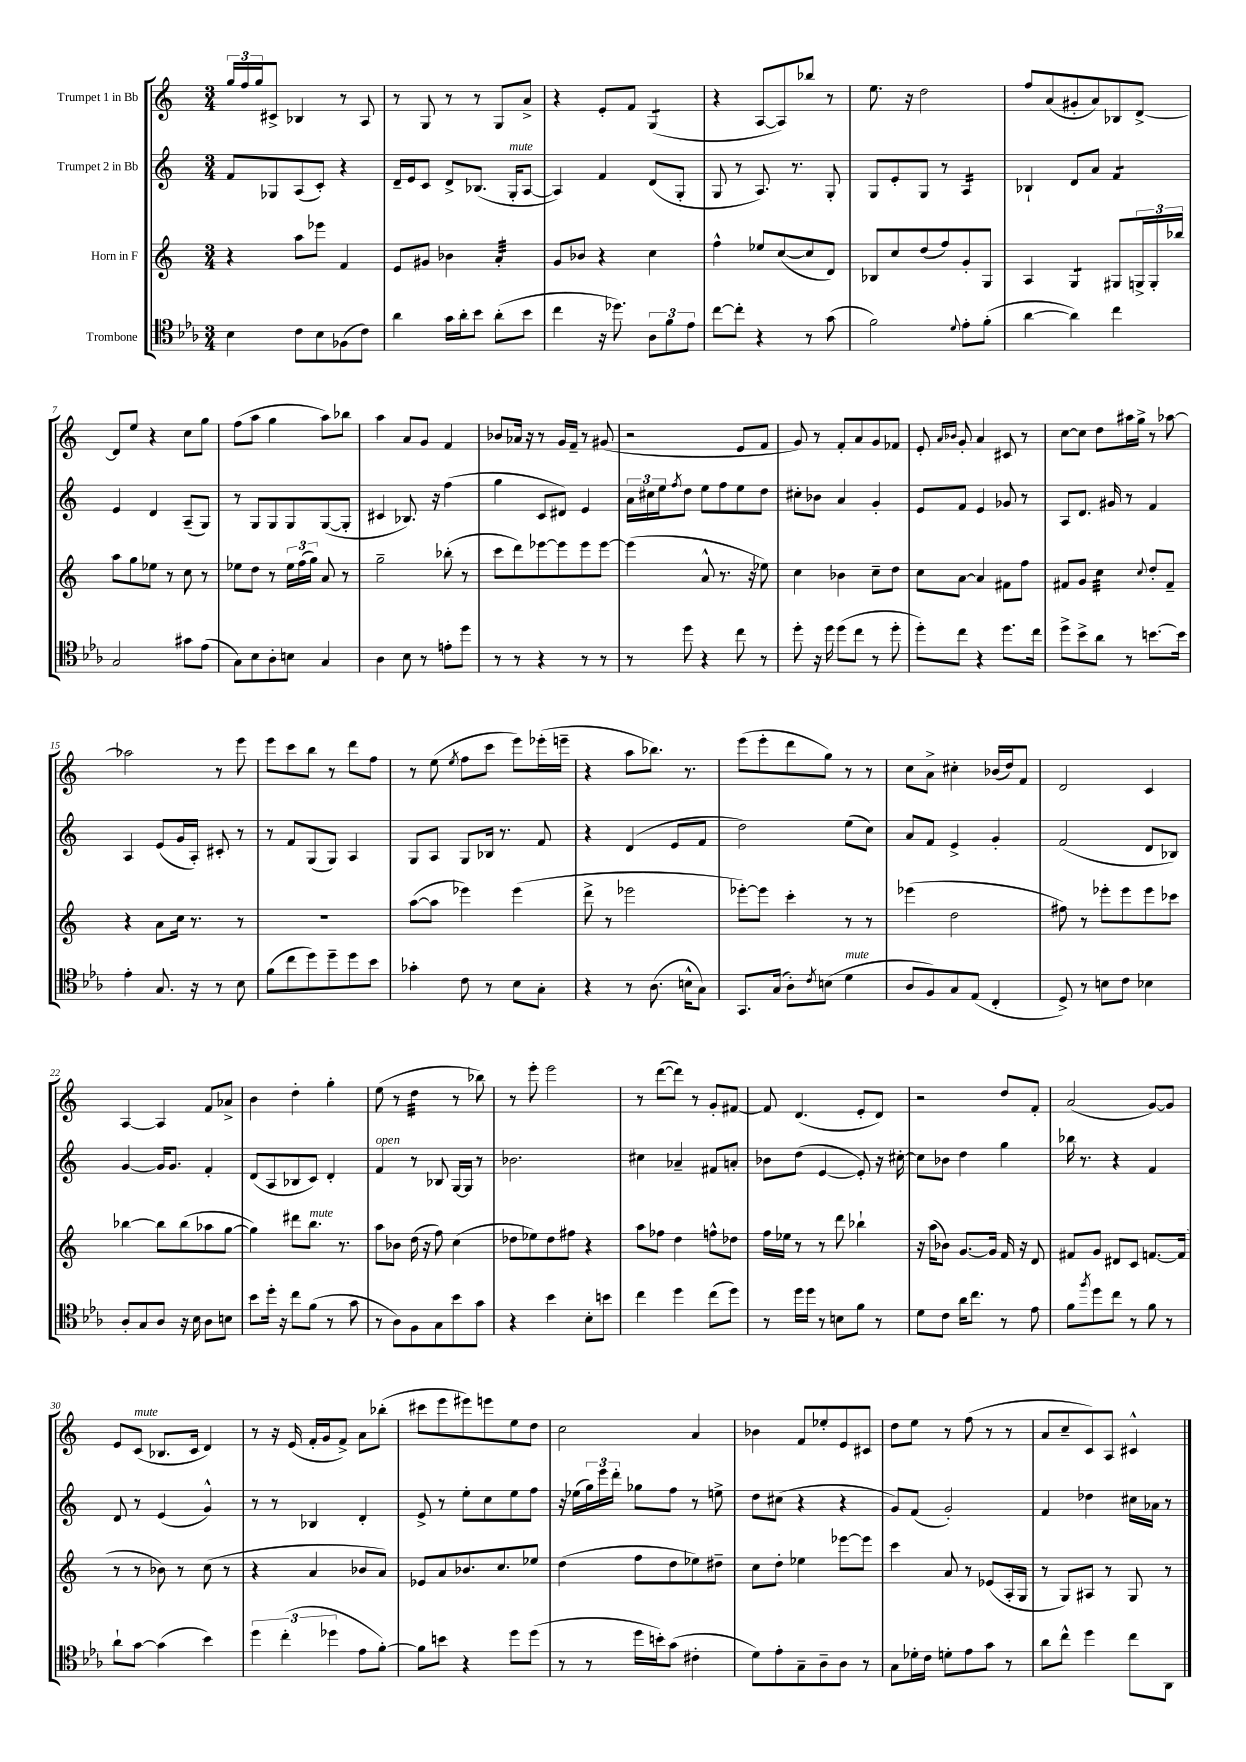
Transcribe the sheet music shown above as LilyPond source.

<<
\new StaffGroup <<
\new Staff = "s0" \with { instrumentName = "Trumpet 1 in Bb" } {
    \clef treble \key c \major \numericTimeSignature \time 3/4
    \tuplet 3/2 { g''16 f''16 g''16 } cis'8-> bes4 r8 a8 |
    r8 g8 r8 r8 g8 a'8-> |
    r4 e'8-. f'8 g4:8( |
    r4 a8~ a8) bes''8 r8 |
    e''8. r16 d''2 |
    f''8 a'8( gis'8-. a'8) bes8 d'8~-> |
    d'8 e''8 r4 c''8 g''8 |
    f''8( a''8 g''4 a''8) bes''8 |
    a''4 a'8 g'8 f'4 |
    bes'8 aes'16 r16 r8 g'16 f'16-- r8 gis'8( |
    r2 e'8 f'8 |
    g'8) r8 f'8-. a'8 g'8 fes'8 |
    e'8-. \grace { a'16 bes'16 } g'8-. a'4 cis'8 r8 |
    c''8~ c''8 d''8 ais''16 g''16-> r8 aes''8~ |
    aes''2 r8 e'''8 |
    e'''8 c'''8 b''8 r8 d'''8 f''8 |
    r8 e''8( \acciaccatura { e''8 } f''8 c'''8 e'''8) ees'''16-.( e'''16-- |
    r4 a''8 bes''8.) r8. |
    e'''8( e'''8-. d'''8 g''8) r8 r8 |
    c''8 a'8-> cis''4-. bes'16( d''16) f'8 |
    d'2 c'4 |
    a4~ a4 f'8 aes'8-> |
    b'4 d''4-. g''4-. |
    e''8( r8 d''4:32 r8 bes''8) |
    r8 e'''8-. e'''2 |
    r8 d'''8~( d'''8) r8 g'8-. fis'8~ |
    fis'8 d'4.( e'8-. d'8) |
    r2 d''8 f'8-. |
    a'2( g'8~) g'8 |
    e'8 c'8^\markup { \italic "mute" }( bes8. c'16 d'4) |
    r8 r16 e'16( f'16-. g'16 f'8->) a'8 bes''8-.( |
    cis'''8 e'''8 eis'''8) e'''8 e''8 d''8 |
    c''2 a'4 |
    bes'4 f'8 ees''8-. e'8 cis'8 |
    d''8 e''8 r8 f''8( r8 r8 |
    a'8 c''8-- c'8) a8 cis'4-^ \bar "|." |
}
\new Staff = "s1" \with { instrumentName = "Trumpet 2 in Bb" } {
    \clef treble \key c \major \numericTimeSignature \time 3/4
    f'8 ges8 a8( c'8-.) r4 |
    d'16-- e'16 c'8 d'8-> bes8.( g16-.^\markup { \italic "mute" } a8~ |
    a4) f'4 d'8( g8-. |
    g8 r8 a8.) r8. g8-. |
    g8 e'8-. g8 r8 a4:16 |
    bes4-! d'8 a'8 f'4:8 |
    e'4 d'4 a8--( g8) |
    r8 g8 g8 g8 g8~( g8-. |
    cis'4 bes8.) r16 f''4( |
    g''4 c'8 dis'8) e'4 |
    \tuplet 3/2 { a'16 cis''16 e''16 } \acciaccatura { f''8 } d''8 e''8 f''8 e''8 d''8 |
    cis''8-. bes'8 a'4 g'4-. |
    e'8 f'8 e'4 ges'8 r8 |
    a8 d'8. gis'16 r8 f'4 |
    a4 e'8( g'16 a16-.) cis'8-. r8 |
    r8 f'8 g8( g8) a4 |
    g8 a8 g8 bes16 r8. f'8 |
    r4 d'4( e'8 f'8 |
    d''2) e''8( c''8) |
    a'8 f'8 e'4-> g'4-. |
    f'2( d'8 bes8) |
    g'4~ g'16 g'8. f'4-. |
    d'8( a8 bes8 c'8) d'4-. |
    f'4^\markup { \italic "open" } r8 bes8 g16~ g16 r8 |
    bes'2. |
    cis''4 aes'4-- fis'8 a'8-. |
    bes'8 d''8( e'4~ e'8-.) r16 cis''16~-. |
    cis''8 bes'8 d''4 g''4 |
    bes''16 r8. r4 f'4 |
    d'8 r8 e'4( g'4-^) |
    r8 r8 bes4 d'4-. |
    e'8-> r8 e''8-. c''8 e''8 f''8 |
    r16 ees''16( \tuplet 3/2 { g''16) e'''16 d'''16-. } ges''8 f''8 r8 e''8-> |
    d''8 cis''8( r4 r4 |
    g'8) f'8( g'2-.) |
    f'4 des''4 cis''16 aes'16 r8 \bar "|." |
}
\new Staff = "s2" \with { instrumentName = "Horn in F" } {
    \clef treble \key c \major \numericTimeSignature \time 3/4
    r4 a''8 ees'''8 f'4 |
    e'8 gis'8 bes'4 a'4:32-. |
    g'8 bes'8 r4 c''4 |
    f''4-^ ees''8 c''8~( c''8 d'8) |
    bes8 c''8 d''8( f''8) g'8-. g8 |
    a4 g4:8 gis8 \tuplet 3/2 { g16-> g16-. bes''16 } |
    a''8 g''8 ees''8 r8 c''8 r8 |
    ees''8 d''8 r8 \tuplet 3/2 { ees''16 f''16( g''16) } a'8 r8 |
    g''2-- bes''8-.( r8 |
    c'''8 d'''8) ees'''8~ ees'''8 ees'''8 ees'''8~ |
    ees'''4( a'8-^ r8. r16 ees''8) |
    c''4 bes'4 c''8-- d''8 |
    c''8 a'8~ a'4 fis'8 f''8 |
    fis'8 g'8 c''4:32 \appoggiatura { c''8 } d''8-. fis'8-- |
    r4 a'8 c''16 r8. r8 |
    R2. |
    a''8~( a''8 ees'''4) ees'''4( |
    d'''8-> r8 ees'''2 |
    ees'''8~-.) ees'''8 c'''4-. r8 r8 |
    ees'''4( d''2 |
    fis''8) r8 ees'''8-. ees'''8 ees'''8 ces'''8 |
    bes''4~ bes''8 bes''8( aes''8 g''8~ |
    g''4) dis'''8 b''8.^\markup { \italic "mute" } r8. |
    a''8 bes'8 d''16( r16 f''8) c''4( |
    des''8 ees''8) des''8 fis''8 r4 |
    a''8 fes''8 d''4 f''8-^ des''8 |
    f''16 ees''16 r8 r8 d'''8 bes''4-! |
    r16 a''16( bes'8) g'8.~ g'16 f'16 r16 d'8 |
    fis'8 g'8 dis'8 c'8 f'8.~ f'16( |
    r8 r8 bes'8) r8 c''8( r8 |
    r4 a'4 bes'8 a'8) |
    ees'8 a'8 bes'8. c''8. ees''8 |
    d''4( f''8 d''8 ees''8) dis''8-- |
    c''8 d''8-. ees''4 ees'''8~ ees'''8 |
    c'''4 a'8 r8 ees'8( a16-. g16 |
    r8 g8) ais8 r8 g8 r8 \bar "|." |
}
\new Staff = "s3" \with { instrumentName = "Trombone" } {
    \clef tenor \key ees \major \numericTimeSignature \time 3/4
    bes4 c'8 bes8 fes8( c'8) |
    aes'4 g'16 aes'16-. bes'8 aes'8-.( bes'8 |
    c''4 r16 des''8.) \tuplet 3/2 { aes8 f'8 ees'8 } |
    c''8~ c''8-. r4 r8 g'8( |
    f'2) \appoggiatura { d'8 } ees'8-. f'8-.( |
    aes'4~ aes'4) c''4 |
    g2 gis'8 ees'8( |
    g8) bes8 aes8-. b8 g4 |
    aes4 bes8 r8 e'8-. d''8 |
    r8 r8 r4 r8 r8 |
    r8 d''8 r4 c''8 r8 |
    d''8-. r16 d''16 d''8( c''8 r8 d''8-. |
    d''8-.) c''8 r4 d''8. c''16 |
    d''8-> bes'8-> aes'8 r8 b'8.~ b'16 |
    ees'4-. g8. r16 r8 bes8 |
    f'8( c''8 d''8) d''8-- d''8 bes'8 |
    ges'4-. c'8 r8 bes8 g8-. |
    r4 r8 aes8.( b16-^ g8) |
    g,8. g16( aes8-.) \acciaccatura { c'8 } b8( d'4^\markup { \italic "mute" } |
    aes8 f8) g8 ees8( c4-. |
    d8->) r8 b8 c'8 bes4 |
    aes8-. g8 aes8 r16 bes16 aes8 b8 |
    bes'8 d''16-. r16 c''8 f'8( r8 g'8 |
    r8 aes8) f8 g8 bes'8 g'8 |
    r4 bes'4 bes8-. b'8 |
    c''4 d''4 c''8( d''8) |
    r8 d''16 d''16 r8 b8 f'8 r8 |
    d'8 c'8 aes'16 c''8. r8 ees'8 |
    f'8 \acciaccatura { f''8 } d''8 c''8 r8 f'8 r8 |
    aes'8-! g'8~ g'4( bes'4) |
    \tuplet 3/2 { d''4 c''4-.( des''4 } ees'8 f'8~-.) |
    f'8 b'8 r4 d''8 d''8( |
    r8 r8 d''16 b'16-.) g'8( cis'4-. |
    d'8) ees'8-. g8-- aes8-- aes8 r8 |
    g8 des'16-. c'16 d'8-. ees'8 g'8 r8 |
    aes'8 c''8-^ d''4 c''8 aes,8 \bar "|." |
}
>>
>>
